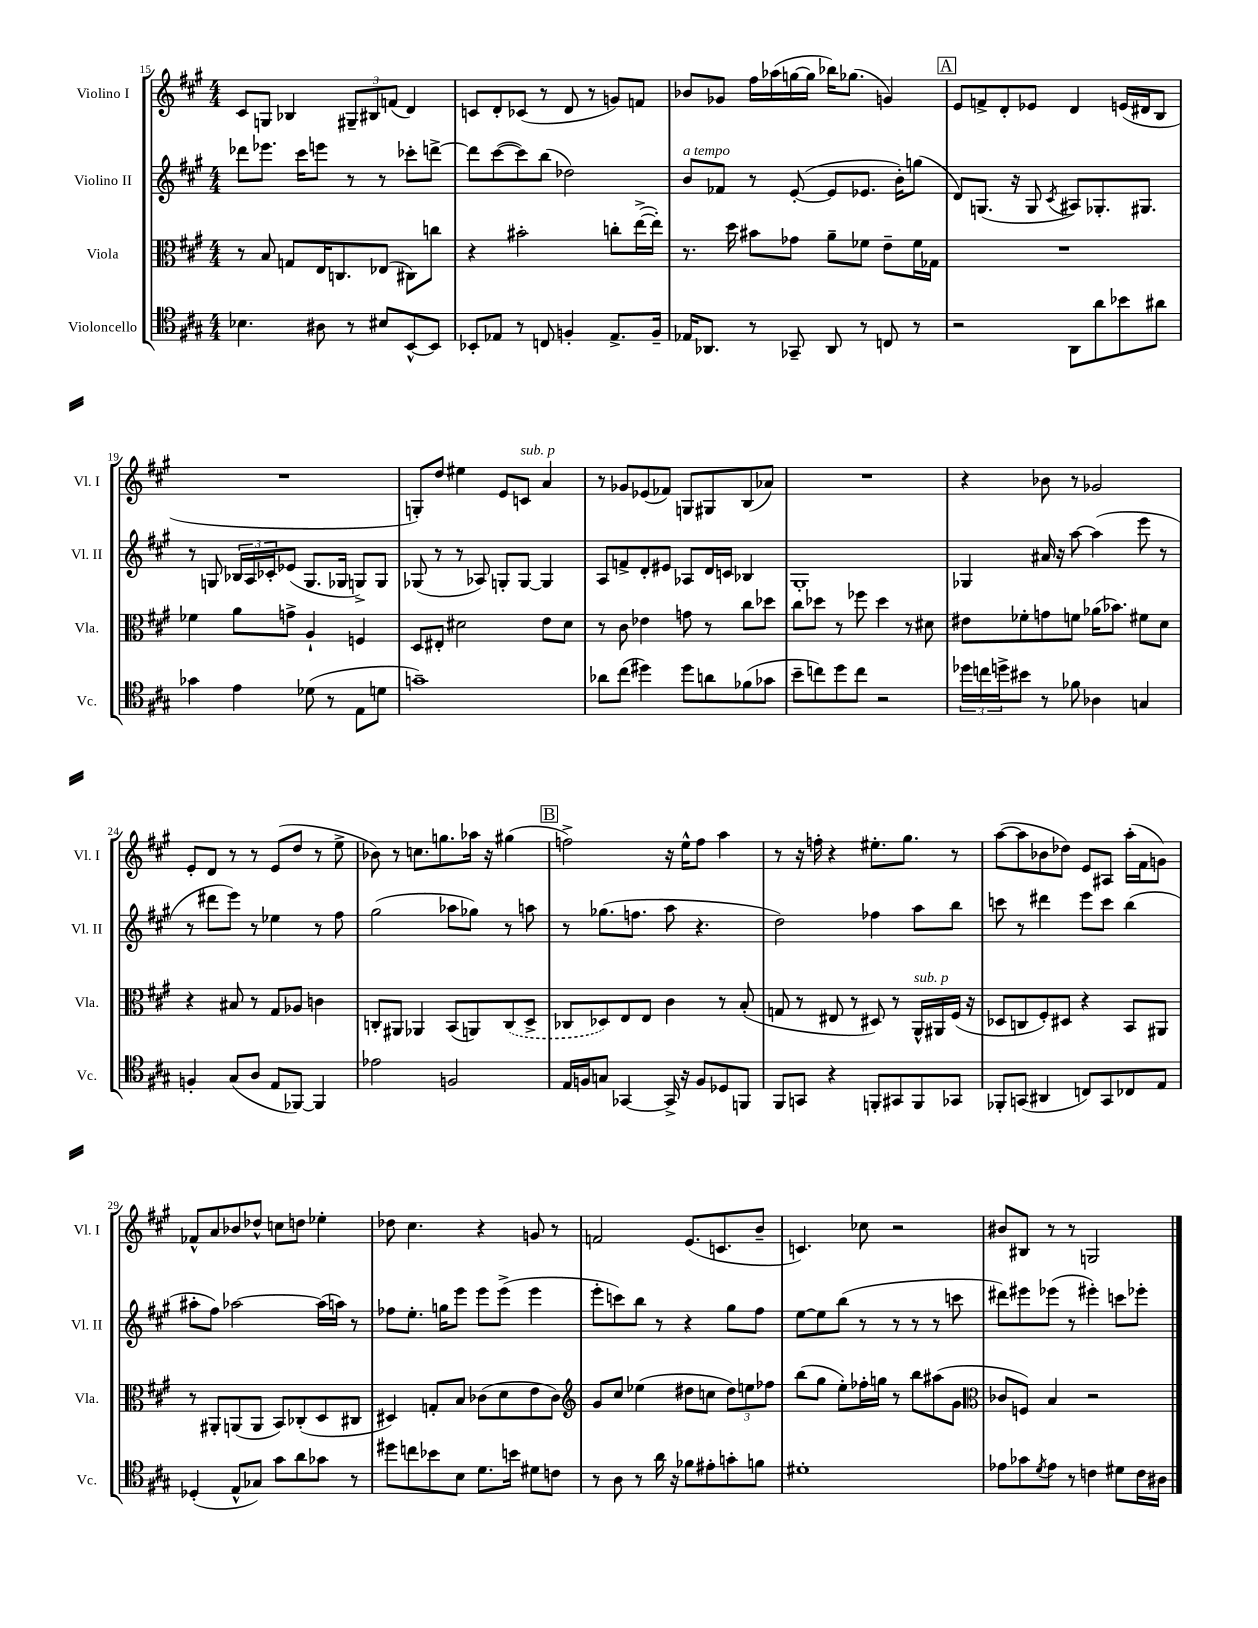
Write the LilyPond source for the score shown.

<<
\new StaffGroup <<
\new Staff = "s0" \with { instrumentName = "Violino I" shortInstrumentName = "Vl. I" } {
    \clef treble \key a \major \numericTimeSignature \time 4/4
    cis'8 g8 bes4 \tuplet 3/2 { gis8-- bis8 f'8( } d'4) |
    c'8 d'8-. ces'8( r8 d'8 r8 g'8) f'8 |
    bes'8 ges'8 fis''16 aes''16( g''16~ g''16 bes''16) ges''8.( g'4) |
    \mark \markup { \box "A" } e'8 f'8-> d'8-. ees'8 d'4 e'16( dis'16 b8 |
    R1 |
    g8-.) d''8 eis''4 e'8 c'8^\markup { \italic "sub. p" } a'4 |
    r8 ges'8 ees'8( fes'8) g8 gis8 b8( aes'8) |
    R1 |
    r4 bes'8 r8 ges'2 |
    e'8-. d'8 r8 r8 e'8( d''8 r8 e''8-> |
    bes'8) r8 c''8. g''8. aes''16 r16 gis''4( |
    \mark \markup { \box "B" } f''2->) r16 e''16-^ f''8 a''4 |
    r8 r16 f''16-. r4 eis''8.-. gis''8. r8 |
    a''8~( a''8 bes'8 des''8) e'8 ais8 a''16-.( fis'16 g'8) |
    fes'8-^ a'8 bes'8 des''8-^ c''8 d''8 ees''4-. |
    des''8 cis''4. r4 g'8 r8 |
    f'2 e'8.( c'8. b'8-- |
    c'4.) ces''8 r2 |
    bis'8 bis8 r8 r8 g2 \bar "|." |
}
\new Staff = "s1" \with { instrumentName = "Violino II" shortInstrumentName = "Vl. II" } {
    \clef treble \key a \major \numericTimeSignature \time 4/4
    des'''8 ees'''8. cis'''16 e'''8 r8 r8 ces'''8-. d'''8~-> |
    d'''8 cis'''8~( cis'''8) b''8( des''2) |
    b'8^\markup { \italic "a tempo" } fes'8 r8 e'8~-.( e'8 ees'8. b'16-.) g''8( |
    \mark \markup { \box "A" } d'8) g8.( r16 g8 \acciaccatura { cis'8 } ais8) ges8.-. gis8. |
    r8 g8 \tuplet 3/2 { bes16 a16 ces'16-. } ees'8( g8. ges16 g8->) g8 |
    ges8( r8 r8 aes8) g8-. g8~ g4 |
    a8 f'8-> d'8-. eis'8 aes8 d'16 c'16 bes4 |
    gis1-. |
    ges4 ais'16 r16 a''8~ a''4( e'''8 r8 |
    r8 dis'''8 e'''8) r8 ees''4 r8 fis''8 |
    gis''2( aes''8 ges''8) r8 a''8 |
    \mark \markup { \box "B" } r8 ges''8.( f''8. a''8 r4. |
    d''2) fes''4 a''8 b''8 |
    c'''8 r8 dis'''4 e'''8 c'''8 b''4( |
    ais''8-. fis''8) aes''2~ aes''16( a''16) r8 |
    fes''8 e''8.-. g''16 e'''8 e'''8 e'''8->( e'''4 |
    e'''8-. c'''8) b''8 r8 r4 gis''8 fis''8 |
    e''8~ e''8 b''8( r8 r8 r8 r8 c'''8 |
    dis'''8) eis'''8 ees'''8( r8 eis'''4-.) c'''8 ees'''8-. \bar "|." |
}
\new Staff = "s2" \with { instrumentName = "Viola" shortInstrumentName = "Vla." } {
    \clef alto \key a \major \numericTimeSignature \time 4/4
    r8 b8 g8 e16 c8. ees8( cis8) c''8 |
    r4 bis'2-. c''8-. e''16~->( e''16-.) |
    r8. d''16 bis'8 ges'8 a'8-- fes'8 e'8-- fes'16 ges16 |
    \mark \markup { \box "A" } R1 |
    fes'4 a'8 g'8-> a4-! f4 |
    d8 eis8-. dis'2 e'8 dis'8 |
    r8 cis'8 ees'4 g'8 r8 cis''8 des''8 |
    cis''8 des''8 r8 fes''8 des''4 r8 dis'8 |
    eis'8 fes'8-. g'8 f'8 aes'16( bes'8.) fis'8 d'8 |
    r4 bis8 r8 gis8 aes8 c'4 |
    c8-. ais,8 aes,4 b,8( a,8) \once \slurDashed c8( d8-> |
    \mark \markup { \box "B" } ces8 des8) e8 e8 cis'4 r8 b8-.( |
    g8 r8 eis8 r8 dis8) r8 a,16-^^\markup { \italic "sub. p" } ais,16 fis16( r16 |
    des8 c8 fis8-.) dis8 r4 b,8 ais,8 |
    r8 ais,8-. a,8( a,8 b,8) ces8-.( d8 cis8 |
    dis4) g8-. b8 ces'8( d'8 e'8 ces'8) |
    \clef treble gis'8 cis''8 ees''4( dis''8 c''8 \tuplet 3/2 { dis''8) e''8 fes''8 } |
    b''8( gis''8 e''8-.) fes''16-. g''16 r8 b''8 ais''8( gis'8 |
    \clef alto ces'8 f8) b4 r2 \bar "|." |
}
\new Staff = "s3" \with { instrumentName = "Violoncello" shortInstrumentName = "Vc." } {
    \clef tenor \key a \major \numericTimeSignature \time 4/4
    bes4. ais8 r8 bis8 b,8~-^ b,8 |
    bes,8-. ees8 r8 c8 f4-. ees8.-> f16-- |
    ees16 aes,8. r8 ges,8-- aes,8 r8 c8 r8 |
    \mark \markup { \box "A" } r2 a,8 a'8 bes'8 ais'8 |
    ges'4 e'4 des'8( r8 e8 d'8 |
    g'1--) |
    aes'8 cis''8( dis''4) dis''8 a'8 fes'8( ges'8 |
    b'8-- c''8) d''8 c''8 r2 |
    \tuplet 3/2 { des''16 c''16 d''16-> } bis'8 r8 fes'8 aes4 g4 |
    f4-. gis8( a8 e8 fes,8~) fes,4 |
    ees'2 f2 |
    \mark \markup { \box "B" } e16 f16 g8 ges,4~ ges,16-> r16 f8 des8 f,8 |
    fis,8 g,8 r4 f,8-. gis,8 f,8 ges,8 |
    fes,8-. g,8( ais,4 c8) g,8 ces8 e8 |
    des4-.( e8-^ ges8) gis'8 a'8 ges'8 r8 |
    dis''8 c''8 bes'8 b8 d'8. b'16 dis'8 c'8 |
    r8 a8 r8 a'16 r16 fes'8 eis'8-. g'8-. f'8 |
    dis'1-. |
    ees'8 ges'8 \acciaccatura { d'8 } ees'8 r8 c'4 dis'8 c'16 ais16 \bar "|." |
}
>>
>>
\layout { \context { \Score currentBarNumber = #15 } }
